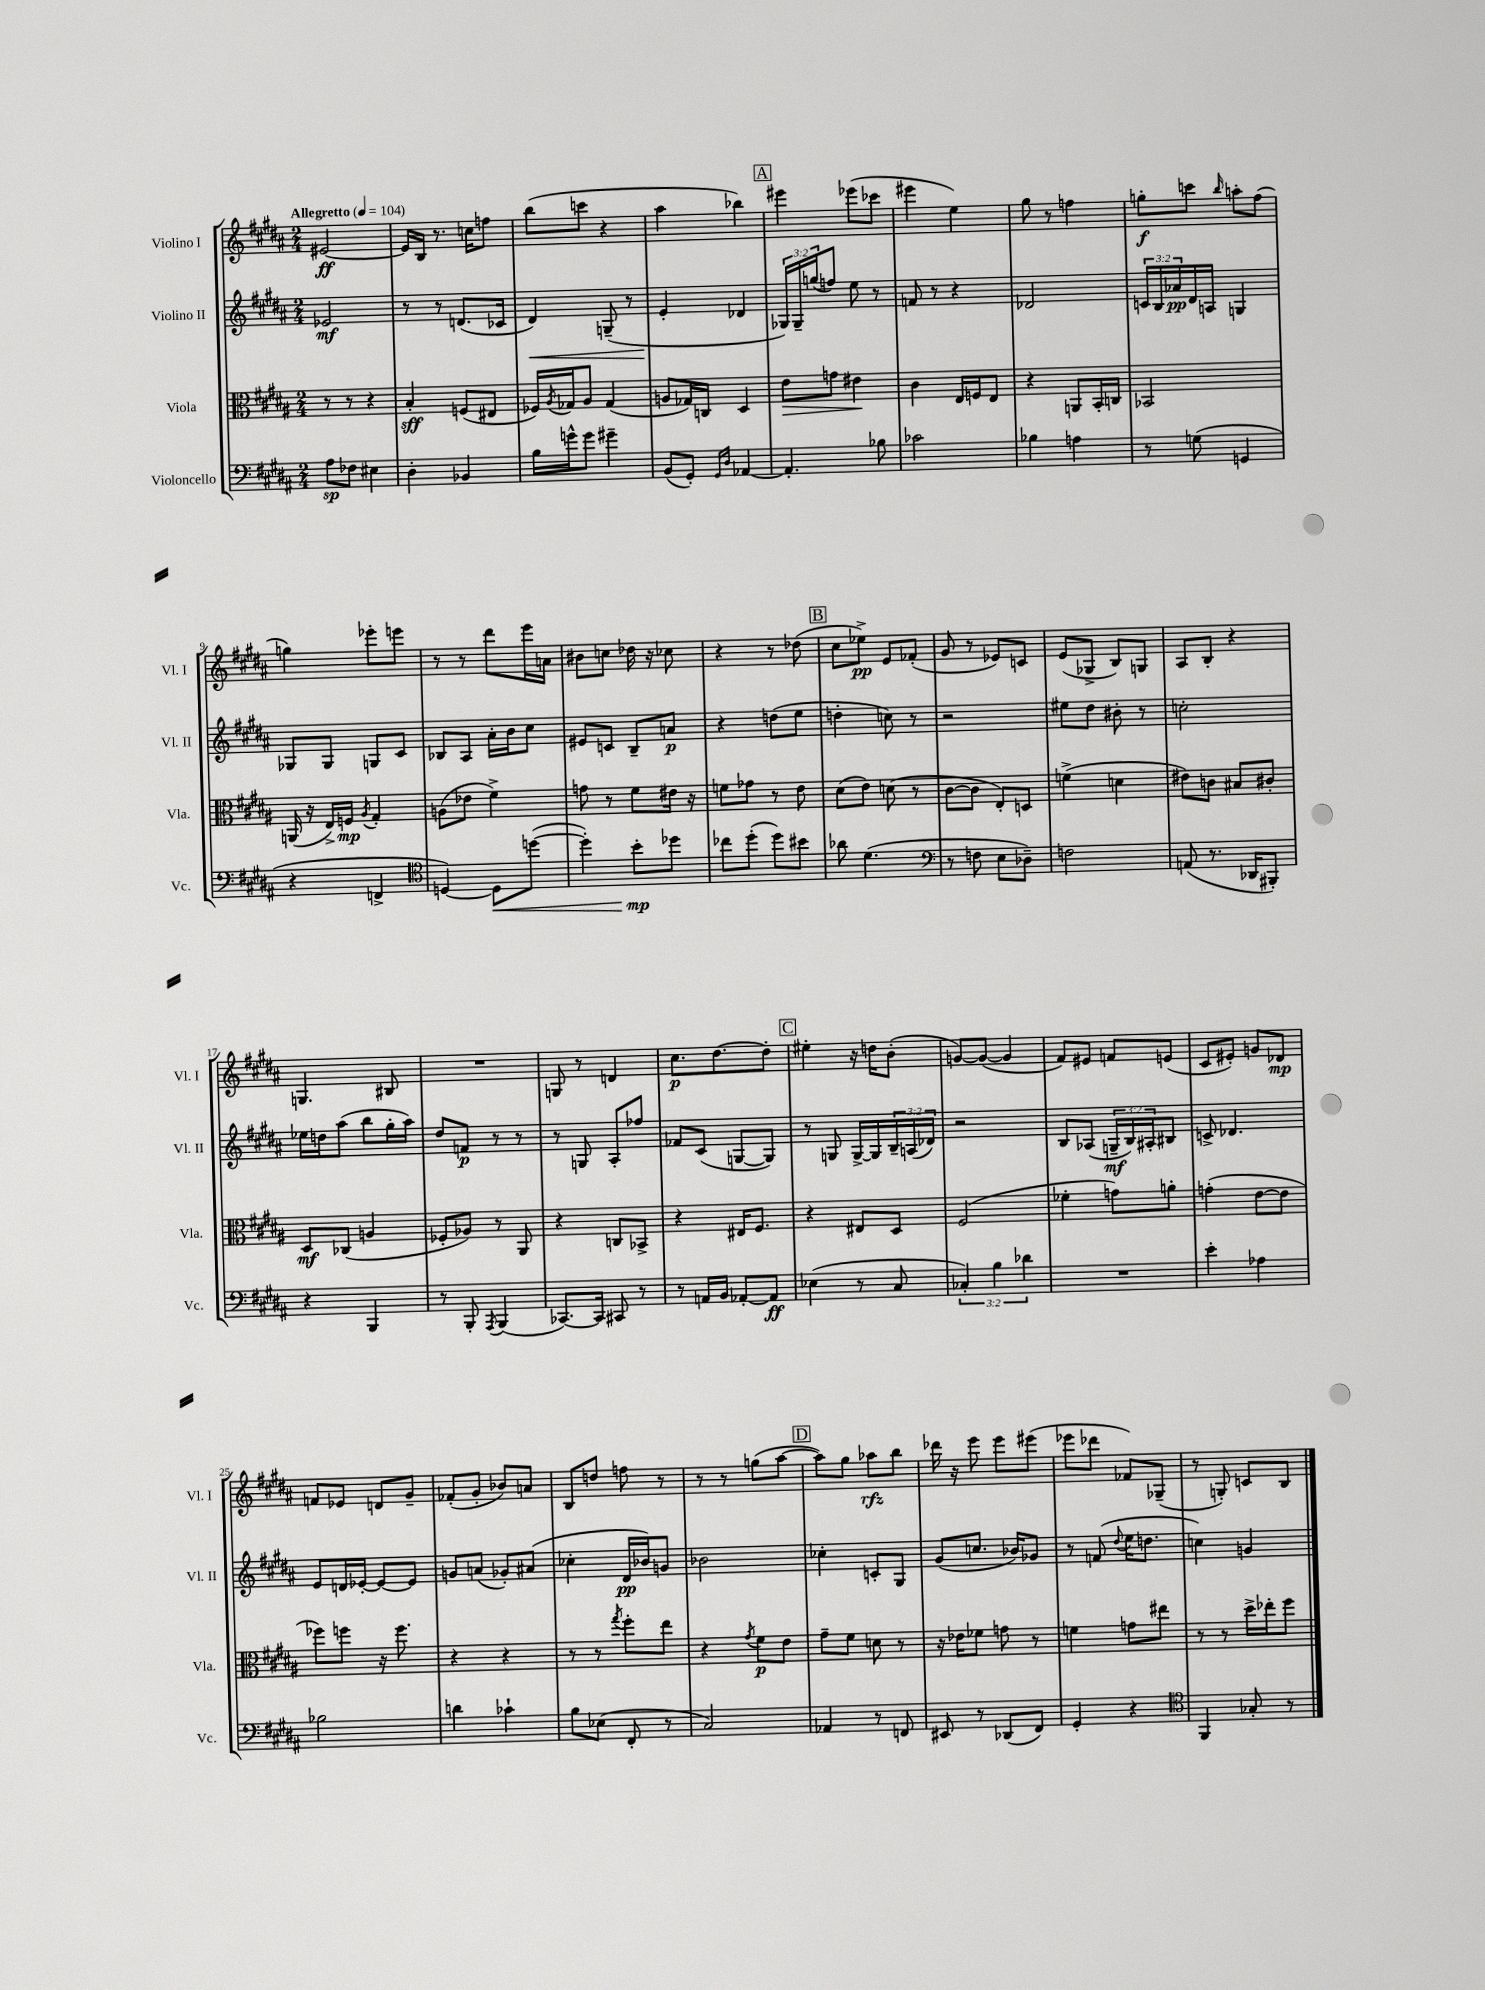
<<
\new StaffGroup <<
\new Staff = "s0" \with { instrumentName = "Violino I" shortInstrumentName = "Vl. I" } {
    \clef treble \key b \major \numericTimeSignature \time 2/4 \tempo "Allegretto" 4 = 104
    eis'2~\ff |
    eis'16 b16 r8. c''16 f''8 |
    b''8( c'''8 r4 |
    ais''4 bes''4) |
    \mark \markup { \box "A" } eis'''4 ees'''8( ces'''8 |
    eis'''4 e''4) |
    gis''8 r8 f''4 |
    g''8-.\f c'''8 \grace { b''16 } a''8-. fis''8( |
    g''4) ees'''8-. e'''8 |
    r8 r8 dis'''8 e'''16 a'16 |
    bis'8 c''8 des''16 r16 ces''8 |
    r4 r8 des''8( |
    \mark \markup { \box "B" } cis''8 ees''8->\pp) e'8 fes'8-.( |
    gis'8 r8 ees'8) c'8 |
    e'8( ges8-> b8) g8 |
    ais8 b8-. r4 |
    g4. bis8 |
    R2 |
    g8 r8 d'4 |
    cis''8.\p dis''8.~ dis''8-. |
    \mark \markup { \box "C" } eis''4-. r16 d''16 b'8-.( |
    g'8~) g'8~( g'4 |
    fis'8) eis'8 f'8 e'8( |
    cis'8 eis'8-.) g'8 des'8\mp |
    f'8 ees'8 d'8 gis'8-- |
    fes'8-.( gis'8-. bes'8) a'8 |
    b8 d''8 f''8 r8 |
    r8 r8 g''8( ais''8~ |
    \mark \markup { \box "D" } ais''8) gis''8 aes''8\rfz b''8 |
    des'''16 r16 e'''8 e'''8 eis'''8( |
    ees'''8 des'''8 fes'8) ges8--( |
    r8 g8-.) c'8 b8 \bar "|." |
}
\new Staff = "s1" \with { instrumentName = "Violino II" shortInstrumentName = "Vl. II" } {
    \clef treble \key b \major \numericTimeSignature \time 2/4 \override Staff.TupletNumber.text = #tuplet-number::calc-fraction-text
    ees'2\mf |
    r8 r8 d'8.( ces'16 |
    dis'4\<) g8--( r8 |
    e'4-.\! des'4 |
    \mark \markup { \box "A" } \tuplet 3/2 { ges16) ges16-- g''16( } f''8) e''8 r8 |
    f'8 r8 r4 |
    des'2 |
    \tuplet 3/2 { c'16 b16 aes'16\pp } dis'16 a16 g4 |
    ges8 ges8 g8 cis'8 |
    bes8 ais8 ais'16-. b'16 cis''8 |
    eis'8 c'8 b8-- a'8\p |
    r4 d''8( e''8 |
    \mark \markup { \box "B" } d''4-. c''8) r8 |
    r2 |
    eis''8 dis''8 bis'8-. r8 |
    c''2-. |
    ees''16 d''16 ais''8( b''8 gis''16-. ais''16) |
    dis''8 f'8\p r8 r8 |
    r8 g8 ais8-. fes''8 |
    fes'8 cis'8( g8~ g8) |
    \mark \markup { \box "C" } r8 g8 g16~-> g16 \tuplet 3/2 { b16-- a16( des'16) } |
    r2 |
    b8 aes8( \tuplet 3/2 { g16--\mf b16) ais16-. } bis8 |
    c'8-> des'4. |
    e'8 d'16 ees'16~-. ees'8~ ees'8 |
    g'8 a'8( ges'8-.) ais'8( |
    ces''4-. dis'16\pp bes'16) g'8 |
    bes'2 |
    \mark \markup { \box "D" } ces''4-. c'8-. gis8 |
    gis'8( c''8. bes'16) ges'8 |
    r8 f'8( \appoggiatura { dis''8 } e''16 d''8. |
    c''4) g'4 \bar "|." |
}
\new Staff = "s2" \with { instrumentName = "Viola" shortInstrumentName = "Vla." } {
    \clef alto \key b \major \numericTimeSignature \time 2/4
    r8 r8 r4 |
    b4-.\sff f8( eis8 |
    fes16) \acciaccatura { ais8 } ges16 ais8 ges4( |
    a8 ges16) c16 dis4 |
    \mark \markup { \box "A" } e'8\> g'8 eis'4\! |
    cis'4 e16 f16 e8 |
    r4 a,8 b,16-. c16 |
    bes,2 |
    a,16( r16 e16->) f16\mp \acciaccatura { ais8 } gis4-. |
    a8( ees'8 fis'4->) |
    g'8 r8 fis'8 eis'16 r16 |
    f'8 ges'8 r8 e'8 |
    \mark \markup { \box "B" } dis'8( e'8) d'8( r8 |
    cis'8~ cis'8 e8-.) d8 |
    f'4->( d'4 |
    eis'8) c'8 bis8 cis'8-. |
    dis8\mf ces8( a4 |
    fes8-. aes8) r8 ais,8 |
    r4 c8 bes,8-> |
    r4 eis16 fis8. |
    \mark \markup { \box "C" } r4 eis8 dis8 |
    fis2( |
    fes'4-. g'8) a'8-. |
    g'4-.( e'8~ e'8 |
    fes''8) f''8 r16 f''8. |
    r4 r4 |
    r8 r8 \acciaccatura { gis''8 } fis''8-. e''8 |
    r4 \acciaccatura { gis'8 } fis'8\p e'8 |
    \mark \markup { \box "D" } gis'8-- fis'8 d'8 r8 |
    r16 ees'16 fes'8 g'8 r8 |
    f'4 g'8 eis''8 |
    r8 r8 dis''16-> ees''16-. fis''8 \bar "|." |
}
\new Staff = "s3" \with { instrumentName = "Violoncello" shortInstrumentName = "Vc." } {
    \clef bass \key b \major \numericTimeSignature \time 2/4 \override Staff.TupletNumber.text = #tuplet-number::calc-fraction-text
    ais8\sp fes8 eis4 |
    dis4-. bes,4 |
    b16 g'16-^ g'8 gis'4-- |
    b,8( gis,8-.) \grace { gis,16 dis16 } aes,4~ |
    \mark \markup { \box "A" } aes,4.-. bes8 |
    ces'2 |
    bes4 a4 |
    r8 g8( g,4 |
    r4 f,4-> |
    \clef tenor d4~) d8\< d''8~( |
    d''4-.) b'8-.\mp\! des''8 |
    ces''8 dis''8-.( dis''8) bis'8 |
    \mark \markup { \box "B" } aes'8 dis'4.( |
    \clef bass r8 f8 e8 des8--) |
    f2 |
    a,8( r8. des,16 bis,,8-.) |
    r4 b,,4 |
    r8 b,,8-. \acciaccatura { ais,,8 } b,,4( |
    ces,8.~) ces,16 cis,8 r8 |
    r8 a,16 b,16 aes,8~-. aes,8\ff |
    \mark \markup { \box "C" } ees4( r8 cis8 |
    \tuplet 3/2 { ces4-.) b4 des'4 } |
    R2 |
    e'4-. aes4 |
    bes2 |
    d'4 ces'4-! |
    b8 ees8( fis,8-. r8 |
    cis2) |
    \mark \markup { \box "D" } aes,4 r8 f,8 |
    eis,8 r8 des,8( fis,8) |
    gis,4-. r4 |
    \clef tenor fis,4 ges8-. r8 \bar "|." |
}
>>
>>
